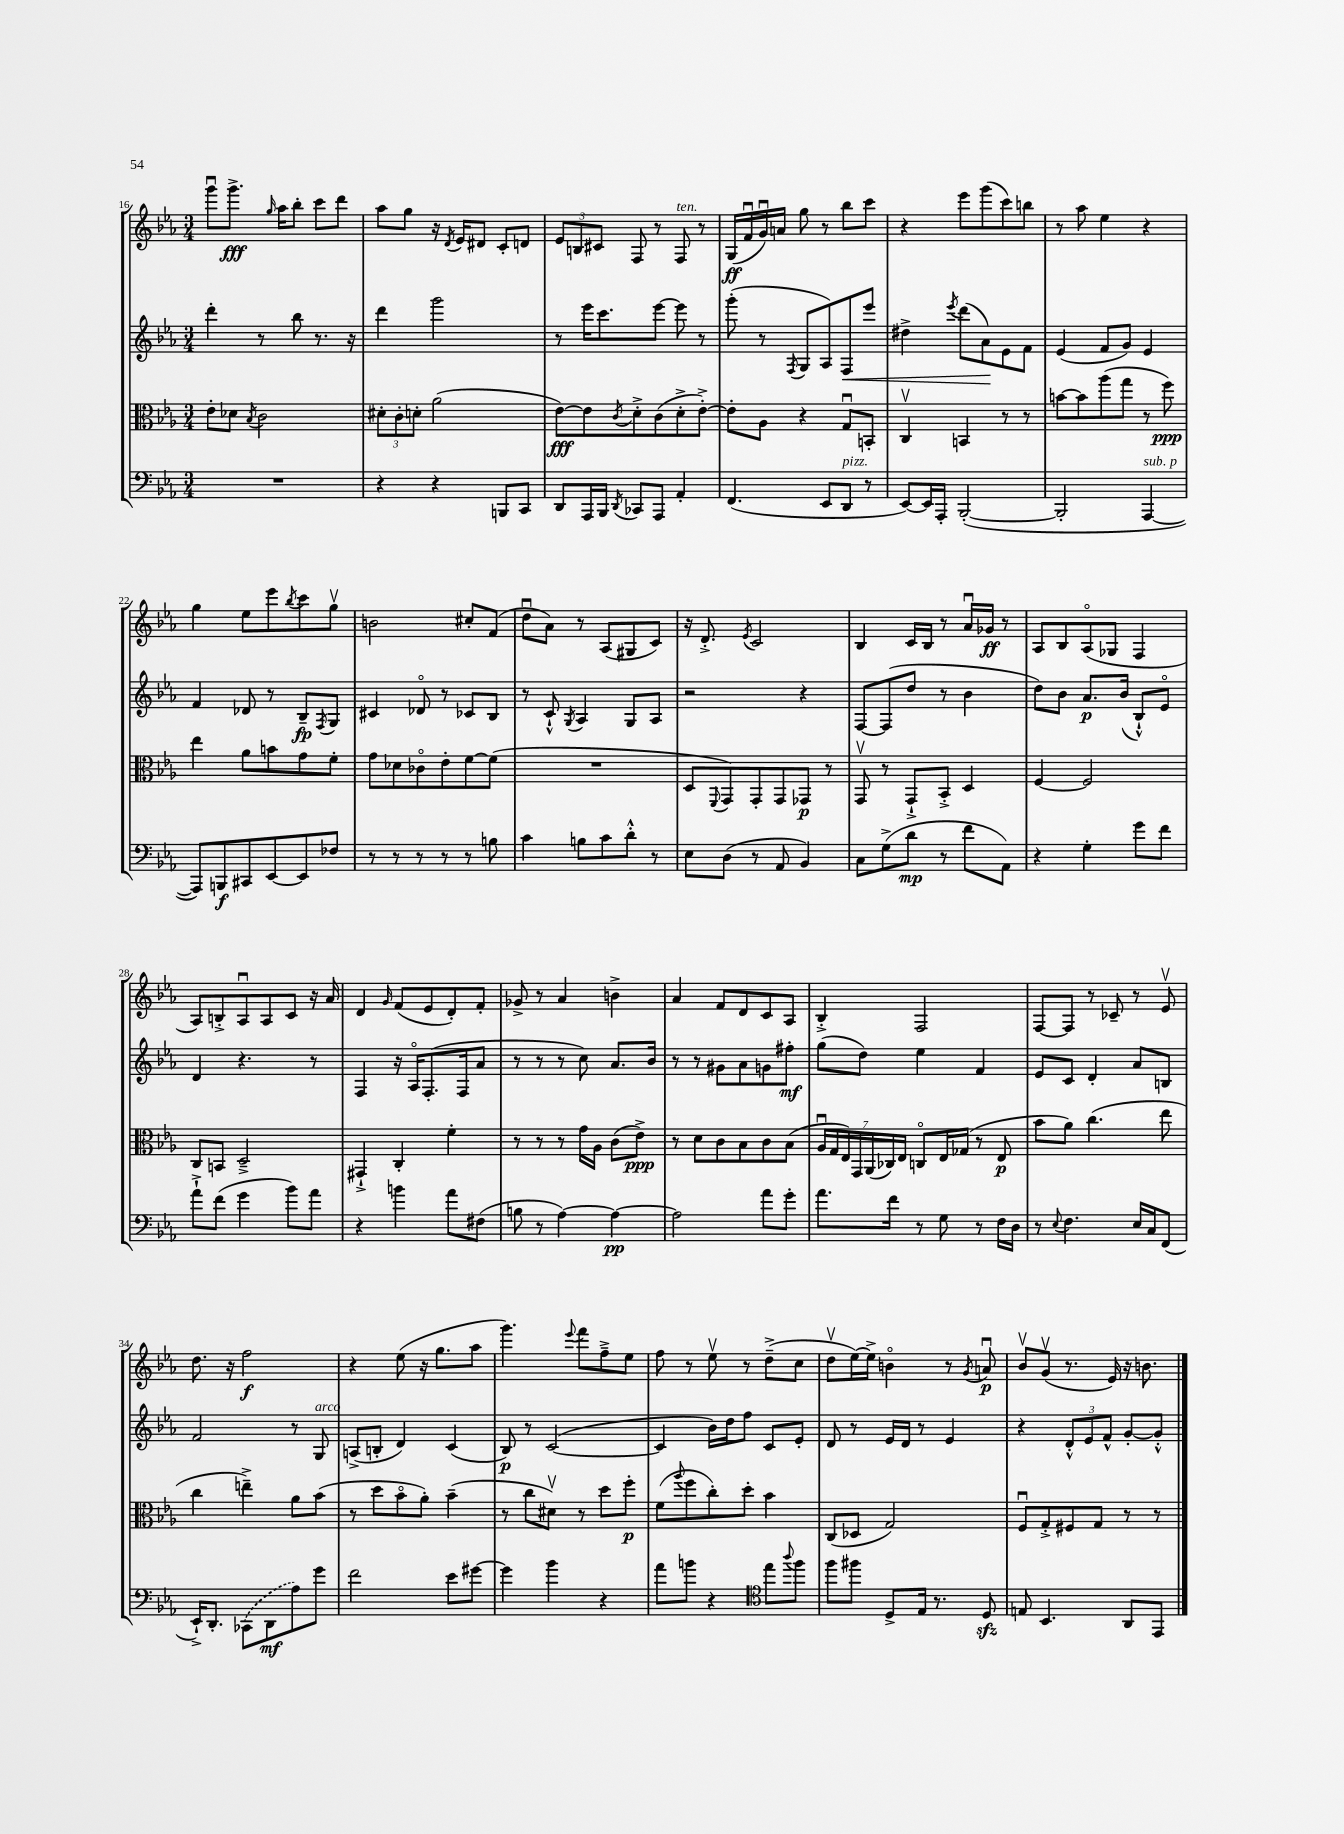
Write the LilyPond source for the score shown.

<<
\new StaffGroup <<
\new Staff = "s0" {
    \clef treble \key ees \major \numericTimeSignature \time 3/4
    g'''8\downbow g'''8.->\fff \grace { g''16 } aes''16 bes''8-. c'''8 d'''8 |
    aes''8 g''8 r16 \acciaccatura { d'8 } ees'16 dis'8 c'8-. d'8 |
    \tuplet 3/2 { ees'8 b8 cis'8 } f8 r8 f8^\markup { \italic "ten." } r8 |
    g16\ff( f'16\downbow g'16\downbow) a'16 g''8 r8 bes''8 c'''8 |
    r4 ees'''8 g'''8( c'''8) b''8 |
    r8 aes''8 ees''4 r4 |
    g''4 ees''8 ees'''8 \acciaccatura { bes''8 } c'''8 g''8\upbow |
    b'2 cis''8-. f'8( |
    d''8\downbow aes'8) r8 aes8( gis8 c'8) |
    r16 d'8.-.-> \acciaccatura { ees'8 } c'2 |
    bes4 c'16 bes16 r8 aes'16\downbow ges'16\ff r8 |
    aes8 bes8 aes8\flageolet( ges8 f4 |
    aes8) b8-.-> aes8\downbow aes8 c'8 r16 aes'16 |
    d'4 \grace { g'16 } f'8( ees'8 d'8-.) f'8-. |
    ges'8-> r8 aes'4 b'4-> |
    aes'4 f'8 d'8 c'8 aes8 |
    bes4-.-> f2 |
    f8~ f8 r8 ces'8-- r8 ees'8\upbow |
    d''8. r16 f''2\f |
    r4 ees''8( r16 g''8. aes''8 |
    g'''4.) \appoggiatura { ees'''8 } f'''8 f''8---> ees''8 |
    f''8 r8 ees''8\upbow r8 d''8--->( c''8 |
    d''8\upbow ees''16~) ees''16-> b'4\flageolet r8 \acciaccatura { g'8 } a'8\downbow\p |
    bes'8\upbow g'8\upbow( r8. ees'16) r16 b'8. \bar "|." |
}
\new Staff = "s1" {
    \clef treble \key ees \major \numericTimeSignature \time 3/4
    d'''4-. r8 bes''8 r8. r16 |
    d'''4 g'''2 |
    r8 ees'''16 c'''8. ees'''8~ ees'''8 r8 |
    g'''8-.( r8 \acciaccatura { f8 } g8 aes8) f8\< ees'''8 |
    dis''4-> \acciaccatura { ees'''8 } d'''8( aes'8\!) ees'8 f'8 |
    ees'4( f'8 g'8) ees'4 |
    f'4 des'8 r8 bes8--\fp \acciaccatura { f8 } g8 |
    cis'4 des'8\flageolet r8 ces'8 bes8 |
    r8 c'8-!-^ \acciaccatura { g8 } aes4 g8 aes8 |
    r2 r4 |
    f8~ f8( d''8 r8 bes'4 |
    d''8) bes'8 aes'8.\p bes'16( bes8-!-^) ees'8\flageolet |
    d'4 r4. r8 |
    f4 r16 aes16\flageolet f8.-.( f16 aes'8 |
    r8 r8 r8 c''8) aes'8. bes'16 |
    r8 r8 gis'8 aes'8 g'8 fis''8-.\mf |
    g''8( d''8) ees''4 f'4 |
    ees'8 c'8 d'4-. aes'8 b8 |
    f'2 r8 g8^\markup { \italic "arco" } |
    a8->( b8-. d'4) c'4( |
    bes8\p) r8 c'2~( |
    c'4 bes'16) d''16 f''8 c'8 ees'8-. |
    d'8 r8 ees'16 d'16 r8 ees'4 |
    r4 \tuplet 3/2 { d'8-.-^ ees'8 f'8-^ } g'8~-. g'8-.-^ \bar "|." |
}
\new Staff = "s2" {
    \clef alto \key ees \major \numericTimeSignature \time 3/4
    ees'8-. des'8 \acciaccatura { bes8 } c'2 |
    \tuplet 3/2 { dis'8-. c'8-. d'8-. } aes'2( |
    ees'8~\fff) ees'8 \acciaccatura { c'8 } d'8-.-> c'8( d'8-.-> ees'8~-.->) |
    ees'8-. aes8 r4 g8\downbow b,8-. |
    c4\upbow b,4 r8 r8 |
    b'8~ b'8 aes''8( g''8 r8 f''8\ppp) |
    ees''4 aes'8 b'8 g'8 f'8-. |
    g'8 des'8 ces'8\flageolet ees'8-. f'8~ f'8( |
    R2. |
    d8 \appoggiatura { f,8 } g,8) g,8-. g,8 ges,8\p r8 |
    g,8\upbow r8 g,8-!-> bes,8-.-> d4 |
    f4~ f2 |
    c8 b,8 d2---> |
    gis,4-!-> c4-. f'4-. |
    r8 r8 r8 g'16 aes16 c'8( ees'8->\ppp) |
    r8 d'8 c'8 bes8 c'8 bes8( |
    \tuplet 7/4 { aes16\downbow g16 ees16) g,16 aes,16( ces16) ees16 } c8\flageolet ees16 ges16( r8 ees8\p |
    bes'8 aes'8) c''4.( ees''8 |
    c''4 e''4--->) aes'8 bes'8( |
    r8 d''8 bes'8\flageolet aes'8-.) bes'4--( |
    r8 c''8 dis'8\upbow) r8 d''8 f''8-.\p |
    f'8( \appoggiatura { aes''8 } f''8 c''8-.) d''8-. bes'4 |
    c8( des8 g2) |
    f8\downbow g8-.-> fis8 g8 r8 r8 \bar "|." |
}
\new Staff = "s3" {
    \clef bass \key ees \major \numericTimeSignature \time 3/4
    R2. |
    r4 r4 b,,8 c,8 |
    d,8 aes,,16 bes,,16 \acciaccatura { d,8 } ces,8 aes,,8 aes,4-. |
    f,4.( ees,8 d,8^\markup { \italic "pizz." } r8 |
    ees,8~) ees,16 aes,,16-. bes,,2~-.( |
    bes,,2-. aes,,4~^\markup { \italic "sub. p" } |
    aes,,8) b,,8\f cis,8 ees,8~ ees,8 fes8 |
    r8 r8 r8 r8 r8 b8 |
    c'4 b8 c'8 d'8-.-^ r8 |
    ees8 d8( r8 aes,8 bes,4) |
    c8 g8->( d'8\mp r8 f'8 aes,8) |
    r4 g4-. g'8 f'8 |
    aes'8-!-> f'8( g'4 bes'8) aes'8 |
    r4 b'4 aes'8 fis8( |
    b8 r8 aes4~) aes4~\pp |
    aes2 aes'8 g'8-. |
    aes'8. f'16 r8 g8 r8 f16 d16 |
    r8 \appoggiatura { ees8 } f4. ees16 c16 f,8( |
    ees,16-!->) d,8.-. \once \slurDashed ces,8( d,8\mf aes8) g'8 |
    f'2 ees'8 gis'8~ |
    gis'4 bes'4 r4 |
    aes'8 b'8 r4 \clef tenor ees''8 \appoggiatura { aes''8 } f''8 |
    f''8 fis''8 d8-> ees16 r8. d8\sfz |
    e8 bes,4. aes,8 ees,8 \bar "|." |
}
>>
>>
\layout { \context { \Score currentBarNumber = #16 } }
